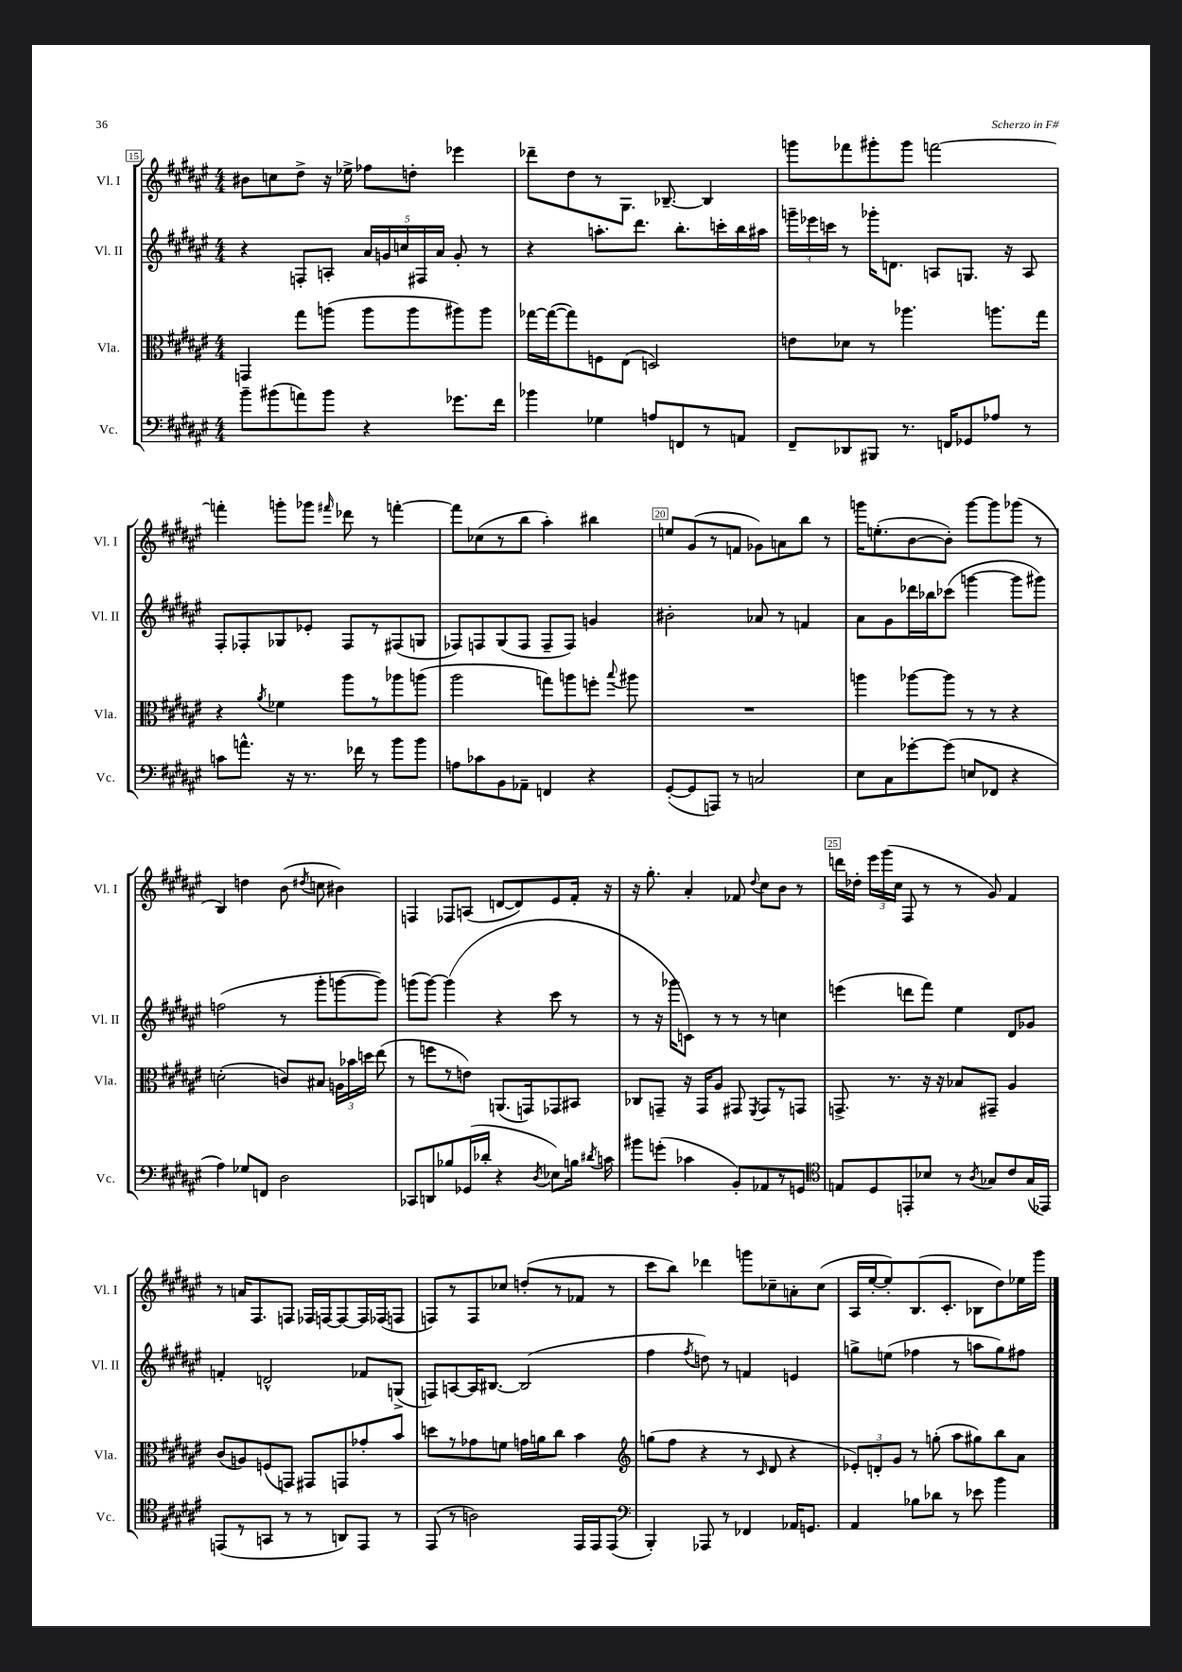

**kern	**kern	**kern	**kern
*staff4	*staff3	*staff2	*staff1
*clefF4	*clefC3	*clefG2	*clefG2
*k[f#c#g#d#a#e#]	*k[f#c#g#d#a#e#]	*k[f#c#g#d#a#e#]	*k[f#c#g#d#a#e#]
*M4/4	*M4/4	*M4/4	*M4/4
8b~	4GG	4r	8b#
(8b#	.	.	8cc
8a)	8gg#	8F'	8dd#^
8b#	(8aa	8A'	16r
.	.	.	16ee-^
4r	8aa	20a#	8ff-
.	.	20g	.
.	.	20cc	.
.	8aa	.	8dd'
.	.	20F#	.
.	.	20a#	.
8.g-	8aa#)	8g'	4eee-
.	8aa#	8r	.
16f#	.	.	.
=	=	=	=
4b-	[16gg-	4r	8ddd-~
.	(16gg-_	.	.
.	8gg-])	.	8dd#
4G-	8F	8.aa'	8r
.	(8E#	.	8.G#
.	.	8.ddd#	.
8A	2D)	.	.
.	.	.	[8.B-~
8FF	.	8.bb'	.
8r	.	.	4B-]
.	.	16ccc'	.
8AA	.	16bb	.
.	.	16aa#	.
=	=	=	=
8FF#~	8e	24ggg~	8ggg
.	.	24eee-	.
.	.	24ccc	.
8DD-	8d-	8r	8fff-
8BBB#	8r	16ggg-'	8ggg#'
.	.	8.d	.
8.r	4.aa-	.	8ggg#
.	.	8A	[2fff
16FF	.	.	.
8GG-	.	8.G	.
8A-	8.aa	.	.
.	.	16r	.
8r	.	8A	.
.	16gg#	.	.
=	=	=	=
8c	4r	8F#'	4fff']
8.a^^	.	8F-'	.
.	8qa#	.	.
.	4f-	8G-	8ggg'
16r	.	.	.
8.r	.	8e-'	8ggg-
.	.	.	16qqfff#
.	8aa#	8F-	8ddd-
16f-	.	.	.
8r	8r	8r	8r
8b	8aa-	(8F#	[4fff'
8b	(8aa	8G	.
=	=	=	=
8A	2aa#	8F-)	8fff]
8c-	.	8F	(8cc-
8BB	.	(8G#	8r
8AA-~	.	8F	8bb
4FF	8gg)	8F~	4aa#')
.	8aa	8F)	.
4r	8ff'	4g	4bb#
.	8qqbb	.	.
.	8aa#	.	.
=	=	=	=
([8GG#'	1r	2b#'	8ee
8GG#]	.	.	(8g#
8AAA)	.	.	8r
8r	.	.	8f
2C	.	8a-	8g-)
.	.	8r	8a
.	.	4f	8bb
.	.	.	8r
=	=	=	=
8E#	4aa	8a#	16ggg
.	.	.	(8.ee'
8C#	.	8g#	.
[8g-'	[8aa-	16ddd-	[8b
.	.	16bb-	.
(8g-]	8aa-]	(8ccc-	8b'])
8E	8r	[4ggg	[8ggg
8FF-	8r	.	8ggg]
4r	4r	8ggg]	(8ggg-
.	.	8ggg#)	8r
=	=	=	=
4A#)	(2d'	(2ff	4B)
8G-	.	.	4dd
8FF	.	.	.
2D#	8c)	8r	(8b
.	.	.	8qdd#
.	8B#	8ggg#'	8cc
.	24A	[8ggg	4b#)
.	24b-	.	.
.	24dd	.	.
.	(8ee#	8ggg])	.
=	=	=	=
8CC-	8r	(8ggg	4F
8DD	8ff	[8ggg)	.
8B-	8r	(4ggg]	8F-
(16GG-	8e)	.	(8A
16d-'	.	.	.
4r	(8.AA	4r	[8d
.	.	.	8d])
.	16GG)	.	.
8qD#	.	.	.
8E-)	8GG-	8ccc#	8e#
16B	8BB#	8r	16f#'
8qd#	.	.	.
16c	.	.	16r
=	=	=	=
8b#	8C-	8r	16r
.	.	.	8.gg#'
(8g'	8GG~	16r	.
.	.	16ggg-	.
4c-	16r	8c)	4a#'
.	16GG	.	.
.	8A#	8r	.
8BB')	8GG#	8r	8f-
.	8qFF#	.	8qqdd#
8AA-	8GG#	8r	8cc#
8r	8r	4cc	8b
8GG	8GG	.	8r
=	=	=	=
*clefC4	*	*	*
8E	8.GG^	(4eee	16ddd
.	.	.	16dd-'
8D#	.	.	24eee#
.	.	.	(24ggg#
.	8.r	.	.
.	.	.	24cc#
8EE'	.	8ddd	8F#
8B-	16r	8fff#)	8r
.	16r	.	.
8r	8B-	4ee#	8r
8qA#	.	.	.
8G-	8GG#~	.	8g#)
8c#	4A#	8d#	4f#
(16G-	.	8g-	.
16EE-)	.	.	.
=	=	=	=
(8EE	(8c#	4f'	8r
8r	8A)	.	16a
.	.	.	8.F#
8GG	(8F	2d^^	.
8r	8GG)	.	8F
8r	8GG#	.	16F-
.	.	.	[16F
8AA)	8GG	.	8F_
8EE	8g-'	8f-	16F]
.	.	.	(16F-
8r	8b	(8G^	8F
=	=	=	=
(8EE#	8dd	8F)	8F)
8r	8r	[8A	8r
2A)	8g-	16A]	8F
.	.	[8.B#	.
.	8f	.	8cc-
.	16g	(2B#]	(8dd'
.	16a	.	.
.	8cc#	.	8r
16EE#	4b	.	8f-
16EE#	.	.	.
(8EE#	.	.	8r
=	=	=	=
*clefF4	*clefG2	*	*
4BBB')	(8gg	4ff#	8ccc#
.	8ff#	.	8bb)
.	.	8qff#	.
8AAA-	4r	8dd)	4ddd-
8r	.	8r	.
4FF-	8r	4f	8ggg
.	16qqc#	.	.
.	8d#	.	8cc-~
16AA-	4r	4e	8a'
8.GG	.	.	.
.	.	.	(8cc-
=	=	=	=
4AA#	12e-')	8gg^	16A#
.	.	.	[16ee#'
.	12d'	.	.
.	.	(8ee	8ee#'])
.	12g#	.	.
8B-	8r	4ff-	(8.B
8d-	(8gg'	.	.
.	.	.	8.c#'
8r	8aa#	8r	.
8e-	8gg#)	8aa	8B-
4b	8bb	8gg)	8dd#)
.	8a#	8ff#	16ee-
.	.	.	16ggg#
==	==	==	==
*-	*-	*-	*-
